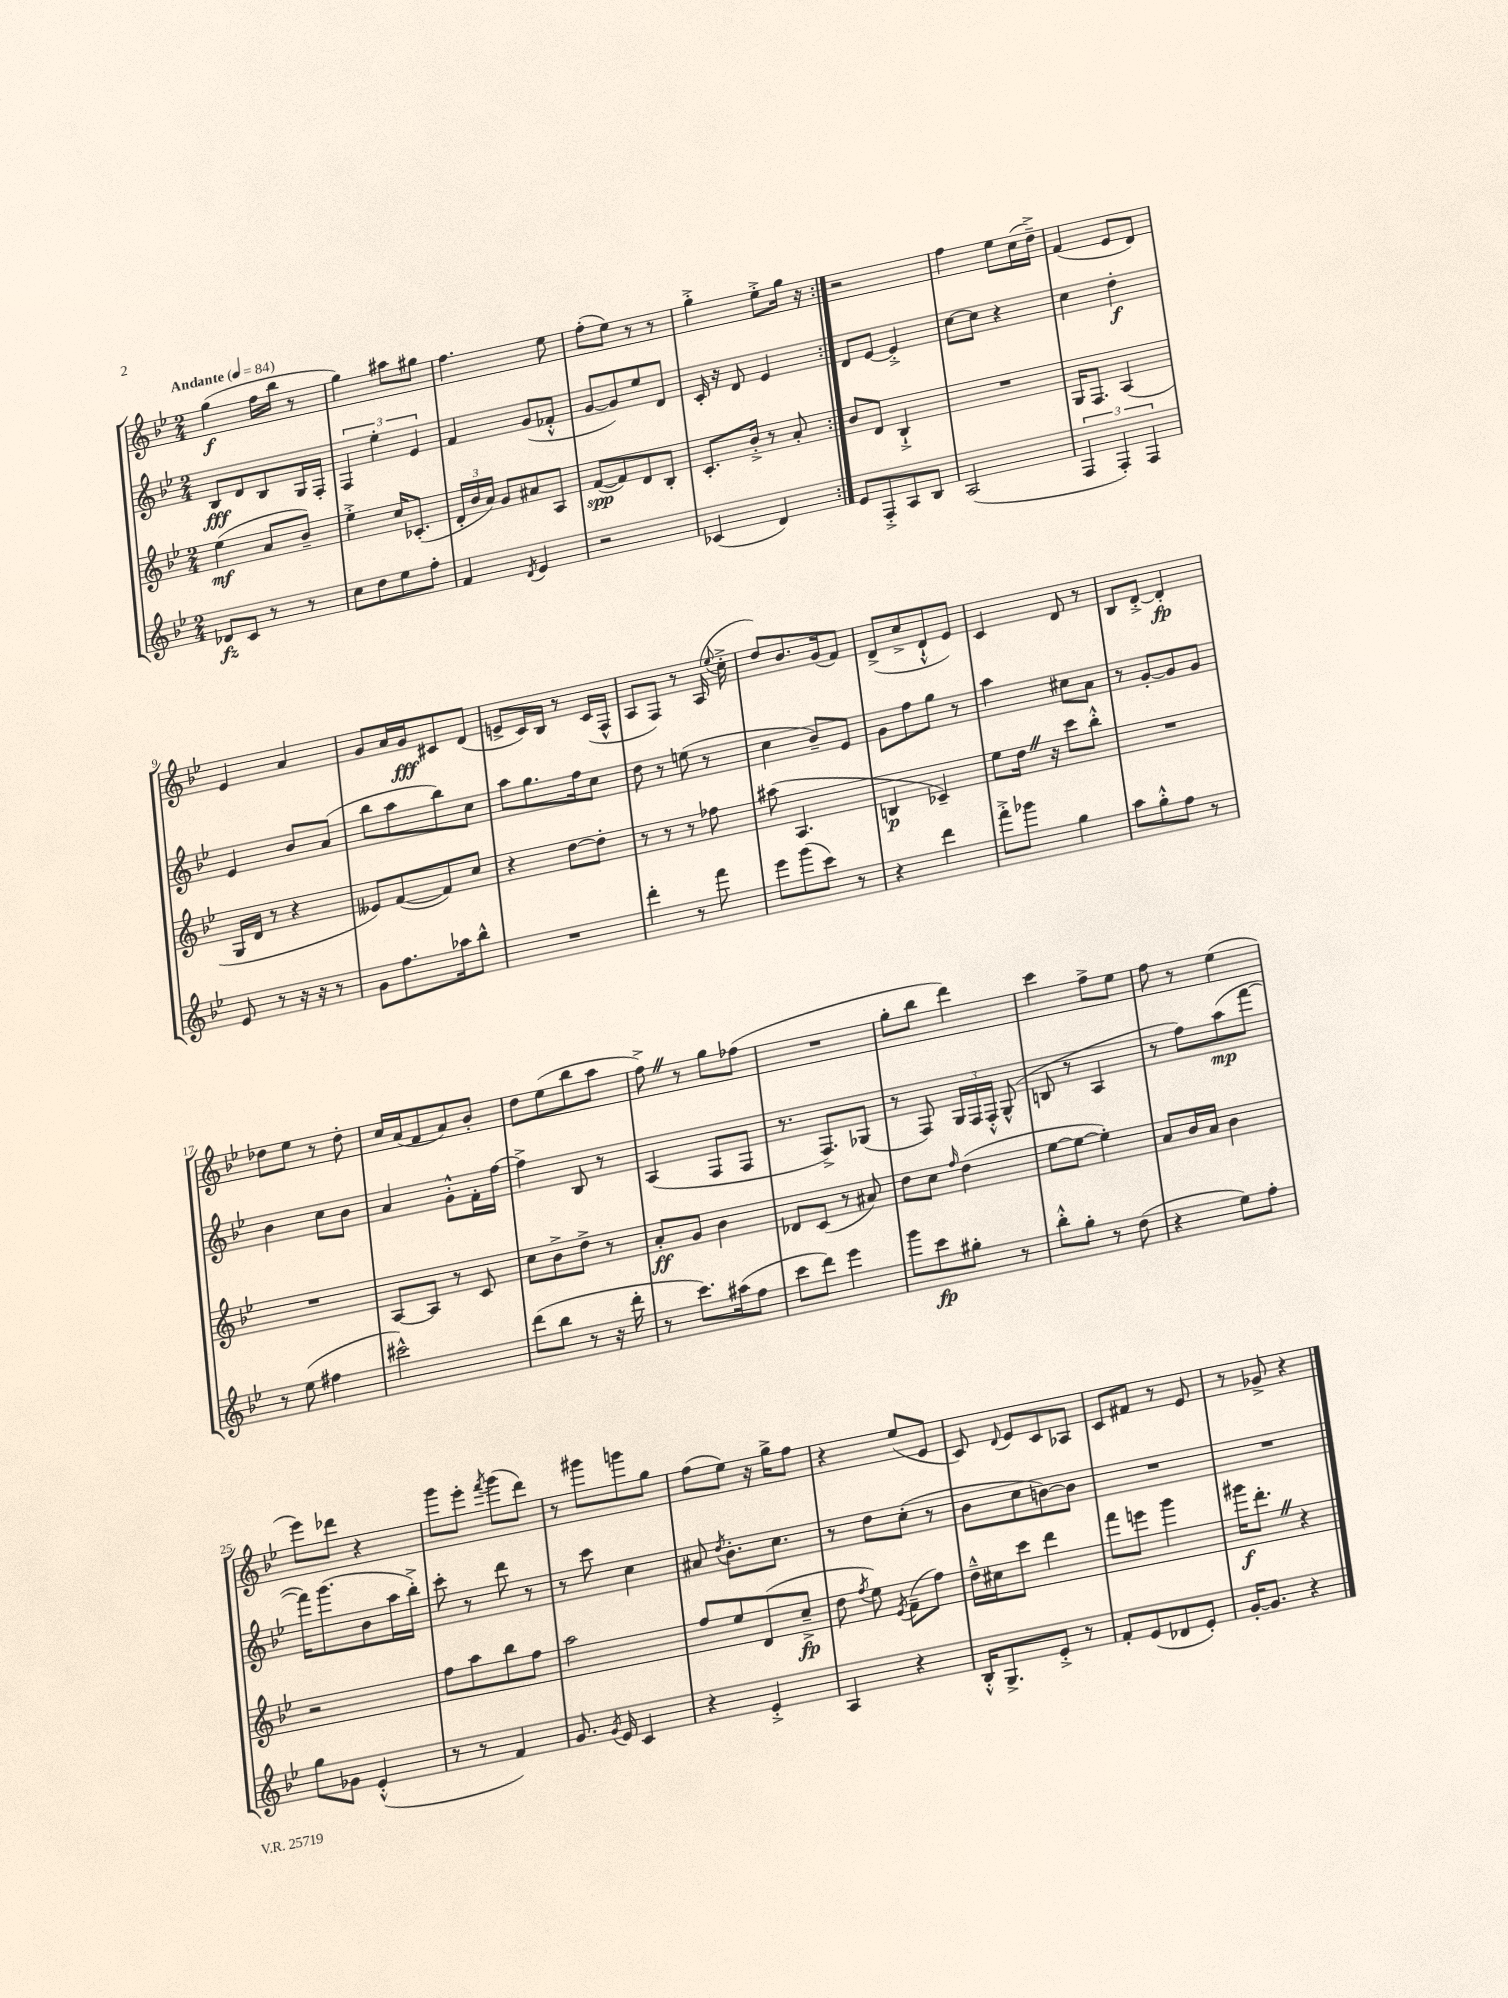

**kern	**kern	**kern	**kern
*staff4	*staff3	*staff2	*staff1
*clefG2	*clefG2	*clefG2	*clefG2
*k[b-e-]	*k[b-e-]	*k[b-e-]	*k[b-e-]
*M2/4	*M2/4	*M2/4	*M2/4
*MM84	*MM84	*MM84	*MM84
8d-/L	(4ee-\	8B-/L	(4gg\
8c/J	.	8d/	.
8r	8a/L	8B-/	16ff\LL
.	.	.	16bb-\JJ
8r	8b-~/J)	16G/L	8r
.	.	16F'/JJ	.
=	=	=	=
8cc\L	4ee-'^\	6F/	4gg\)
8dd\	.	.	.
.	.	6ee-'\	.
8ee-\	16cc/LK	.	8aa#\L
.	(8.c-'/J	.	.
.	.	6e-/	.
8ff'\J	.	.	8gg#\J
=	=	=	=
4f/	24d'/LL	4f/	4.ff\
.	24b-/	.	.
.	24a/JJ)	.	.
.	8g/L	.	.
8qd/	.	.	.
4e-/	8a#/	(8g/L	.
.	8A/J	8f-'^^/J	8ee-\
=	=	=	=
2r	([8f/L	[8g/L	(8ff'\L
.	8f/])	8g/])	8ee-\J)
.	8d/	8ee-/	8r
.	8B-'/J	8d/J	8r
=	=	=	=
(4c-/	8.c'/L	16c'/	4gg'^\
.	.	16r	.
.	.	8d/	.
.	16b-'^/Jk	.	.
4d/)	8r	4e-/	8ee-'^\L
.	8a'/	.	16gg\Jk
.	.	.	16r
=:|!	=:|!	=:|!	=:|!
8e-/L	8b-/L	8d/L	2r
8F'^/	8d/J	[8e-/J	.
8A/	4B-`^/	4e-'^/]	.
8B-/J	.	.	.
=	=	=	=
(2A/	2r	[8cc\L	4ff\
.	.	8cc\]J	.
.	.	4r	8ee-\L
.	.	.	(16cc\L
.	.	.	16dd~^\JJ)
=	=	=	=
6F/	16G/LK	4cc\	(4f/
.	8.F/J	.	.
6F'/)	.	.	.
.	(4A/	4dd'\	8e-/L
6F/	.	.	.
.	.	.	8d/J)
=	=	=	=
8e-/	16G/LL	4e-/	4e-/
.	16d/JJ	.	.
8r	8r	.	.
16r	4r	8b-/L	4a/
16r	.	.	.
8r	.	(8a/J	.
=	=	=	=
8g\L	8e--/L)	8bb-\L	8g/L
8.ff\	([8f/	8aa\	16a/L
.	.	.	16g/J
.	8f/])	8bb-\)	8c#/
16aa-\k	.	.	.
8bb-^^\J	8cc/J	8cc\J	(8d/J
=	=	=	=
2r	4r	8aa\L	8e^/L
.	.	8.gg\	16c/L)
.	.	.	16B-/JJ
.	[8dd\L	.	8r
.	.	16ff\k	.
.	8dd'\]J	8cc\J	(16c/LL
.	.	.	16F^^/JJ
=	=	=	=
4ddd'\	8r	8dd\	8A/L
.	8r	8r	8F/J)
8r	8r	(8ee\	8r
8fff\	8ff-\	8r	(16A/
.	.	.	8qqee-/
.	.	.	16cc'^\
=	=	=	=
8eee-\L	(8aa#\	4cc\	8dd/L)
(8ggg\	4.A/	.	8.b-/
8ccc\J)	.	8b-~/L)	.
.	.	.	(16g/k
8r	.	8e-/J	8f/J)
=	=	=	=
4r	4B/	8g\L	(8d^/L
.	.	8ff\	8cc^/
4ddd\	4c-~/)	8gg\J	8d`^^/
.	.	8r	8e-/J)
=	=	=	=
8fff'^\L	8ee-\L	4aa\	4c/
8ggg-\J	16dd\Jk	.	.
.	16r	.	.
4gg\	8ccc\L	8cc#\L	8d/
.	8bb-'^^\J	8a\J	8r
=	=	=	=
8aa\L	2r	8r	8B-/L
8gg'^^\	.	[8g'/L	[8d'^/J
8ff\J	.	8g/]	4d'/]
8r	.	8g/J	.
=	=	=	=
8r	2r	4b-\	8dd-\L
(8ee-\	.	.	8ee-\J
4ff#\	.	8cc\L	8r
.	.	8b-\J	8dd-'\
=	=	=	=
2ccc#^^\)	[8A/L	4a/	16cc/LL
.	.	.	(16a/J
.	8A/]J	.	8f/
.	8r	8g'^^\L	8a/)
.	8c/	16f'\L	8b-'/J
.	.	[16ff\JJ	.
=	=	=	=
(8ddd\L	8cc\L	4ff^\]	8dd\L
8bb-\J	8b-^\	.	(8ee-\
8r	8dd^\J	8B-/	8bb-\
16r	8r	8r	8aa\J
16ddd'\	.	.	.
=	=	=	=
8r	8a'/L	(4A/	8ff^\)
8.ccc\L)	8g/J	.	8r
.	4b-\	8F/L	8gg\L
(16aa#\k	.	.	.
8ff\J	.	8F/J	(8ff-\J
=	=	=	=
8ccc\L	8d-/L	8.r	2r
8ddd\J)	(8c/J	.	.
.	.	8.F^/L)	.
4eee-\	8r	.	.
.	8a#/)	(8G-/J	.
=	=	=	=
8ggg\L	8dd\L	8r	8gg'\L
8ccc\	8cc\J	8F/)	8bb-\J
.	16qqff/	.	.
8gg#'\J	(4dd\	24G/LL	4ddd\)
.	.	24F/	.
.	.	24F'^^/JJ	.
8r	.	(8G^^/	.
=	=	=	=
8bb-'^^\L	[8ee-\L	8B/	4ccc\
8gg'\J	8ee-\_J	8r	.
8r	4ee-'\])	4A/	8ff^\L
(8dd\	.	.	8ee-\J
=	=	=	=
4r	8a/L	8r	8ff\
.	16b-/L	8ff\L)	8r
.	16a/JJ	.	.
8ee-\L)	4b-\	(8aa\	(4ee-\
8ff'\J	.	[8fff\J	.
=	=	=	=
8gg\L	2r	16fff\]LK)	8eee-\L)
.	.	(8.ggg\	.
8g-\J	.	.	8ddd-\J
(4e-'^^/	.	8b-\	4r
.	.	16aa\L	.
.	.	16bb-'^\JJ)	.
=	=	=	=
8r	8ff\L	8ccc'\	8ggg\L
8r	8aa\	8r	8eee-'\J
.	.	.	8qfff/
4f/)	8bb-\	8ddd\	(8ggg\L
.	8ff\J	8r	8ddd\J)
=	=	=	=
8.g/	2aa\	8r	8r
.	.	8ccc\	8ggg#\L
8qg/	.	.	.
16e-/	.	.	.
4c/	.	4cc\	8ggg\
.	.	.	8gg\J
=	=	=	=
4r	8ff/L	8a#/	(8ff\L
.	.	8qdd/	.
.	8ee-/	8.b-'\L	8ee-\J)
4e-'^/	(8d/	.	16r
.	.	8.cc\J	16gg^\LK
.	8cc~^/J	.	8ff\J
=	=	=	=
4A/	8dd\	8r	4r
.	8qff/	.	.
.	8ee-\)	8dd\L	.
.	8qe-/	.	.
4r	(8f~\L	(8cc'\J	(8ee-/L
.	8ff\J)	8r	8e-/J
=	=	=	=
16B-'^^/LK	16dd~^^\LL	8b-\L	8c/)
8.G^/	16cc#\J	.	.
.	.	.	8qqd/
.	8ccc\J	8cc\	8e-/L
8e-'^/J	4ddd\	[8b\)	8c/
8r	.	8b\]J	8A-/J
=	=	=	=
8f'/L	8fff\L	2r	8c/L
(8e-/	8eee\J	.	8f#/J
8d-/	4ggg\	.	8r
8e-'/J)	.	.	8e-/
=	=	=	=
[16g'/LK	16ggg#\LK	2r	8r
8.g/]J	8.ddd'\J	.	.
.	.	.	8g-^/
4r	4r	.	4r
==	==	==	==
*-	*-	*-	*-
